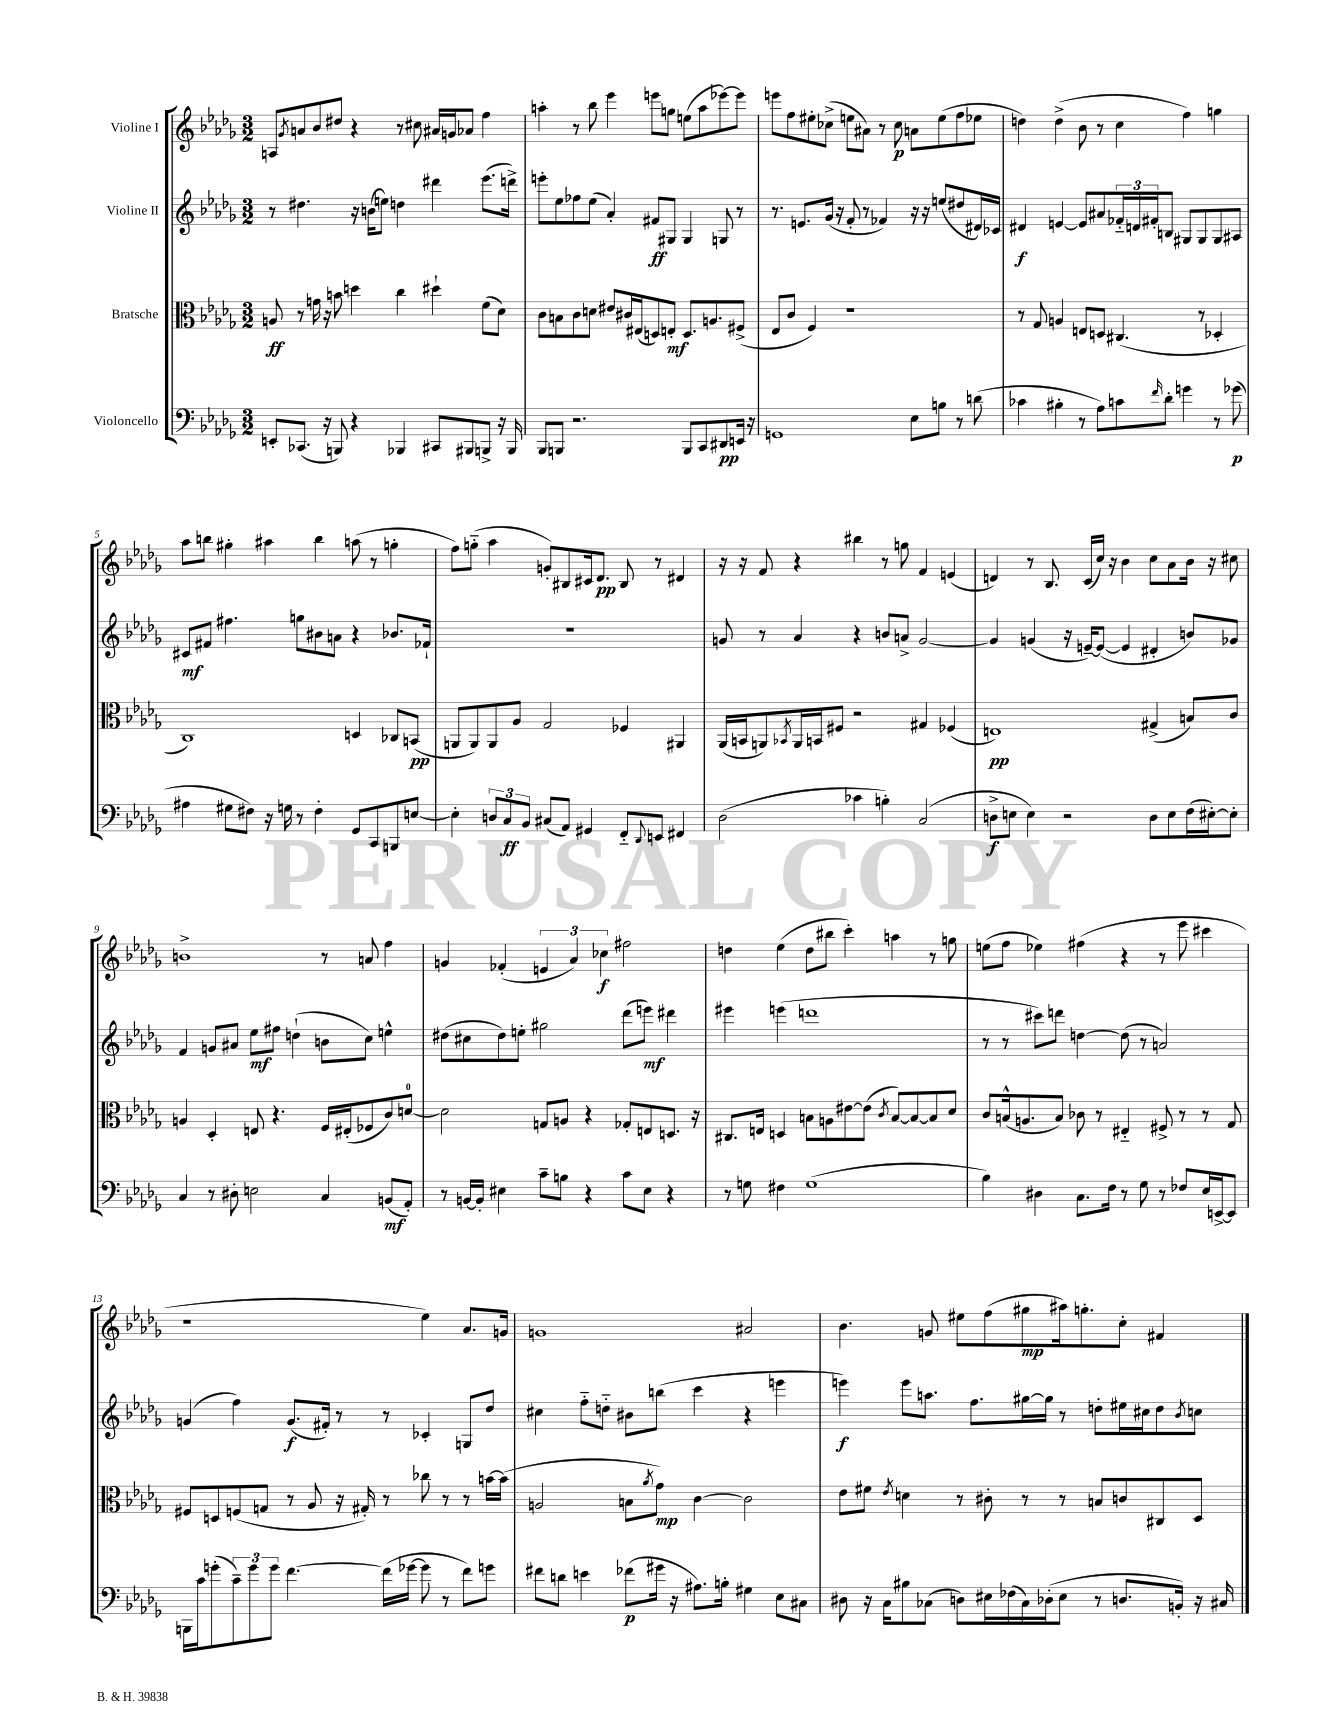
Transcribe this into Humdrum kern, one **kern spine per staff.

**kern	**dynam	**kern	**dynam	**kern	**dynam	**kern	**dynam
*part4	*part4	*part3	*part3	*part2	*part2	*part1	*part1
*staff4	*staff4	*staff3	*staff3	*staff2	*staff2	*staff1	*staff1
*I"Violoncello	*	*I"Bratsche	*	*I"Violine II	*	*I"Violine I	*
*clefF4	*	*clefC3	*	*clefG2	*	*clefG2	*
*k[b-e-a-d-g-]	*	*k[b-e-a-d-g-]	*	*k[b-e-a-d-g-]	*	*k[b-e-a-d-g-]	*
*M3/2	*	*M3/2	*	*M3/2	*	*M3/2	*
=1	=1	=1	=1	=1	=1	=1	=1
8EEn'/L	.	8An/	ff	8r	.	8An/L	.
.	.	.	.	.	.	8qg-/	.
(8.CC-X/J	.	8r	.	4.dd#X\	.	8an/	.
.	.	16gn\	.	.	.	8b-/	.
16r	.	16r	.	.	.	.	.
8BBBn/)	.	8bn\	.	.	.	8dd#X/J	.
4r	.	4ddn\	.	16r	.	4r	.
.	.	.	.	(16bn\KL	.	.	.
.	.	.	.	8een\J)	.	.	.
4BBB-X/	.	4cc\	.	4ddn\	.	8r	.
.	.	.	.	.	.	8cc#X\	.
8CC#X/L	.	4dd#X`\	.	4ddd#X\	.	16a#X/LL	.
.	.	.	.	.	.	16gn/J	.
8BBB#X/	.	.	.	.	.	8a-X/J	.
8BBBn^/J	.	(8f\L	.	(8.eee-\L	.	4ff\	.
16r	.	8d-\J)	.	.	.	.	.
16BBB/	.	.	.	16dddn^\Jk)	.	.	.
=2	=2	=2	=2	=2	=2	=2	=2
8BBB-/L	.	8c\L	.	8eeen'\L	.	4aan'\	.
8BBBn/J	.	8Bn\	.	8ee-\	.	.	.
2.r	.	8c\	.	8ff-X\	.	8r	.
.	.	8dn\J	.	(8ee-\J	.	8bb-\	.
.	.	8e#X/L	.	4a-'/)	.	4eee-\	.
.	.	16c#X/L	.	.	.	.	.
.	.	(16E#X/J	.	.	.	.	.
.	.	8Dn/)	.	8f#X/L	ff	8eeen\L	.
.	.	8En'/J	mf	8G#X/J	.	8ggn\J	.
8BBB/L	.	8.D/L	.	4G#/	.	(8een\L	.
8CC/	.	.	.	.	.	8aa\	.
.	.	8.An/	.	.	.	.	.
8DD#X/	pp	.	.	8Gn/	.	[8eee-X\)	.
16EEn/Jk	.	(8F#X^/J	.	8r	.	8eee-\J]	.
16r	.	.	.	.	.	.	.
=3	=3	=3	=3	=3	=3	=3	=3
1GGn	.	8E-/L	.	8.r	.	8eeen\L	.
.	.	8c/J	.	.	.	8ff\	.
.	.	.	.	8.en/L	.	.	.
.	.	4F/)	.	.	.	8ee#X'\	.
.	.	.	.	(16g-/Jk	.	(8cc-X^\J	.
.	.	.	.	16r	.	.	.
.	.	1r	.	8f'/	.	8een\L	.
.	.	.	.	8r	.	8a#X\J)	.
.	.	.	.	4f-X/)	.	8r	.
.	.	.	.	.	.	8cc-\	p
8E-\L	.	.	.	16r	.	8an\L	.
.	.	.	.	16r	.	.	.
8Bn\J	.	.	.	(8een/L	.	(8ee\	.
8r	.	.	.	8dd#X/	.	8ff\	.
(8dn\	.	.	.	16d#X/L)	.	8ee-X\J	.
.	.	.	.	16c-X/JJ	.	.	.
=4	=4	=4	=4	=4	=4	=4	=4
4c-X\	.	8r	.	4d#X/	f	4ddn\)	.
.	.	8G-/	.	.	.	.	.
4B#X'\	.	4An/	.	[4en/	.	(4dd^\	.
8r	.	8En/L	.	8e/L]	.	8b-\	.
8A-\L)	.	8Dn/J	.	8a#X/	.	8r	.
8cn\	.	(4.C#X/	.	24f-X/L	.	4cc\	.
.	.	.	.	24dn/	.	.	.
.	.	.	.	24f#X'/J	.	.	.
16qqf/	.	.	.	.	.	.	.
8d-'\J	.	.	.	8Bn/J	.	.	.
4gn\	.	.	.	8G#X/L	.	4ff\)	.
.	.	8r	.	8G#/	.	.	.
8r	.	4D-X'/	.	8G#/	.	4ggn\	.
(8g-X\	p	.	.	8A#X/J	.	.	.
!!LO:LB:g=z
=5	=5	=5	=5	=5	=5	=5	=5
4A#X\	.	1C)	.	8c#X/L	mf	8aa-\L	.
.	.	.	.	8f#X/J	.	8bbn\J	.
8G#X\L	.	.	.	4.ff#X\	.	4gg#X'\	.
8F#X\J)	.	.	.	.	.	.	.
16r	.	.	.	.	.	4aa#X\	.
16Gn\	.	.	.	.	.	.	.
8r	.	.	.	8ggn\L	.	.	.
4F#'\	.	.	.	8b#X\	.	4bb\	.
.	.	.	.	8an\J	.	.	.
8GG-/L	.	4Dn/	.	4r	.	(8aan\	.
8CC/	.	.	.	.	.	8r	.
8BBBn/	.	8C-X/L	.	8.b-X/L	.	4ggn'\	.
[8En/J	.	(8BBn/J	pp	.	.	.	.
.	.	.	.	16f-X`/Jk	.	.	.
=6	=6	=6	=6	=6	=6	=6	=6
4E'\]	.	8AAn/L	.	1.r	.	8ff\L)	.
.	.	8AA/)	.	.	.	(8ggn\J	.
12Dn/L	.	8AA/	.	.	.	4aa-\	.
12C/	ff	.	.	.	.	.	.
.	.	8A-/J	.	.	.	.	.
12BB-/J	.	.	.	.	.	.	.
(8C#X/L	.	2G-/	.	.	.	8gn'/L)	.
8AA-/J)	.	.	.	.	.	8B#X/	.
4GG#X/	.	.	.	.	.	16c#X/k	.
.	.	.	.	.	.	8.d-/J	pp
8FF/L	.	4F-X/	.	.	.	8B#/	.
8qqDD-/	.	.	.	.	.	.	.
8EEn/J	.	.	.	.	.	8r	.
4FF#X/	.	4AA#X/	.	.	.	4d#X/	.
=7	=7	=7	=7	=7	=7	=7	=7
(2D-\	.	(16AA-/LL	.	8gn/	.	16r	.
.	.	16BBn/J	.	.	.	16r	.
.	.	8AAn/)	.	8r	.	8f/	.
.	.	8qBB-X/	.	.	.	.	.
.	.	16AA/L	.	4a-/	.	4r	.
.	.	16BBn/J	.	.	.	.	.
.	.	8F#X/J	.	.	.	.	.
4c-X\	.	2r	.	4r	.	4bb#X\	.
4Bn'\)	.	.	.	8bn/L	.	8r	.
.	.	.	.	8an^/J	.	8ggn\	.
(2C/	.	4G#X/	.	[2g/	.	4f/	.
.	.	(4F-X/	.	.	.	(4en/	.
=8	=8	=8	=8	=8	=8	=8	=8
8Dn^\L	f	1En)	pp	4g/]	.	4dn/)	.
8En\J	.	.	.	.	.	.	.
4E\)	.	.	.	(4gn/	.	8r	.
.	.	.	.	.	.	8.B-/	.
2r	.	.	.	16r	.	.	.
.	.	.	.	[16en~/KL)	.	(16c/LL	.
.	.	.	.	(8e/J_	.	16cc/JJ)	.
.	.	.	.	.	.	16r	.
.	.	.	.	4e/]	.	4b-\	.
8D\L	.	(4G#X^/	.	4d#X'/	.	8cc\L	.
8E\	.	.	.	.	.	8a-\	.
(16F\L	.	8Bn/L)	.	8bn/L)	.	16b-\Jk	.
[16E#X'\J)	.	.	.	.	.	16r	.
8E#'\J]	.	8c/J	.	8g-X/J	.	8cc#X\	.
!!LO:LB:g=z
=9	=9	=9	=9	=9	=9	=9	=9
4C/	.	4An/	.	4f/	.	1bn^	.
8r	.	4D-'/	.	8gn/L	.	.	.
8D#X'\	.	.	.	8a#X/J	.	.	.
2En\	.	8En/	.	8ee-\L	mf	.	.
.	.	4.r	.	8ff#X\J	.	.	.
.	.	.	.	(4ddn`\	.	.	.
4C/	.	16F/LL	.	8bn\L	.	8r	.
.	.	(16E#X'/J	.	.	.	.	.
.	.	8F-X/	.	8cc\J)	.	8an/	.
(8BBn/L	mf	8c/)	.	4een^^\	.	4ff\	.
8AA-'/J)	.	[8dn/J	.	.	.	.	.
=10	=10	=10	=10	=10	=10	=10	=10
8r	.	2d\]	.	(8dd#X\L	.	4gn/	.
[16BBn/LL	.	.	.	8cc#X\	.	.	.
16BB'/JJ]	.	.	.	.	.	.	.
4E#X\	.	.	.	8dd#\)	.	(4f-X'/	.
.	.	.	.	8een'\J	.	.	.
8c~\L	.	8Gn/L	.	2gg#X\	.	6en/	.
8Bn\J	.	8An/J	.	.	.	.	.
.	.	.	.	.	.	6a-/)	.
4r	.	4r	.	.	.	.	.
.	.	.	.	.	.	6cc-X\	f
8c\L	.	8G-X'/L	.	(8ddd-\L	.	2ff#X\	.
8E#\J	.	8En/	.	8eeen\J)	mf	.	.
4r	.	8.Dn/J	.	4ddd#X\	.	.	.
.	.	16r	.	.	.	.	.
=11	=11	=11	=11	=11	=11	=11	=11
8r	.	8.C#X/L	.	4eee#X\	.	4ddn\	.
8Gn\	.	.	.	.	.	.	.
.	.	16En/Jk	.	.	.	.	.
4F#X\	.	4Dn/	.	(4eeen\	.	(4ee-\	.
(1G	.	8Bn\L	.	1dddn	.	8dd\L	.
.	.	8An\	.	.	.	8bb#X\J	.
.	.	[8e#X\	.	.	.	4ccc'\)	.
.	.	(8e#\J]	.	.	.	.	.
.	.	8qc/	.	.	.	.	.
.	.	[8B/L)	.	.	.	4aan\	.
.	.	8B/_	.	.	.	.	.
.	.	8B/]	.	.	.	8r	.
.	.	8d-/J	.	.	.	8ggn\	.
=12	=12	=12	=12	=12	=12	=12	=12
4B-\)	.	8c/L	.	8r	.	(8een\L	.
.	.	(16Bn^^/k	.	8r	.	8ff\J	.
.	.	8.An/	.	.	.	.	.
4D#X\	.	.	.	8ccc#X\L)	.	4ee-X\)	.
.	.	8B/J)	.	8dddn\J	.	.	.
8.C\L	.	8c-X\	.	[4ddn\	.	(4ff#X\	.
.	.	8r	.	.	.	.	.
16F\Jk	.	.	.	.	.	.	.
8r	.	4E#X/	.	(8dd\]	.	4r	.
8G-\	.	.	.	8r	.	.	.
8r	.	8F#X^/	.	2an/)	.	8r	.
8F-X/L	.	8r	.	.	.	8eee-\	.
16E-/L	.	8r	.	.	.	4ccc#X\	.
[16EEn^/J	.	.	.	.	.	.	.
8EE/J]	.	8G-/	.	.	.	.	.
!!LO:LB:g=z
=13	=13	=13	=13	=13	=13	=13	=13
16BBBn\LL	.	8F#X/L	.	(4gn/	.	1r	.
16c\J	.	.	.	.	.	.	.
(8gn'\	.	8Dn/	.	.	.	.	.
12c~\)	.	(8Fn/	.	4ff\)	.	.	.
12g\	.	.	.	.	.	.	.
.	.	8Gn/J	.	.	.	.	.
12g\J	.	.	.	.	.	.	.
[4.f\	.	8r	.	(8.g/L	f	.	.
.	.	8A-/	.	.	.	.	.
.	.	.	.	16f#X'/Jk)	.	.	.
.	.	16r	.	8r	.	.	.
.	.	16G#X'/)	.	.	.	.	.
(16f\LL]	.	8r	.	8r	.	.	.
[16g-X\JJ	.	.	.	.	.	.	.
8g-\]	.	8cc-X\	.	4c-X'/	.	4ee-\)	.
8r	.	8r	.	.	.	.	.
8f\L)	.	8r	.	8Gn/L	.	8.a-/L	.
8gn\J	.	[16bn\LL	.	8dd-/J	.	.	.
.	.	(16b\JJ]	.	.	.	16gn/Jk	.
=14	=14	=14	=14	=14	=14	=14	=14
8f#X\L	.	2An/	.	4cc#X\	.	1gn	.
8dn\J	.	.	.	.	.	.	.
4en\	.	.	.	8ff\L	.	.	.
.	.	.	.	8ddn\J	.	.	.
(8f-X\L	p	8Bn\L	.	8b#X\L	.	.	.
.	.	8qa-/	.	.	.	.	.
16g#X\Jk	.	8g-\J)	mp	(8bbn\J	.	.	.
16r	.	.	.	.	.	.	.
8.A#X\L)	.	[4c\	.	4ccc\	.	.	.
16Bn'\Jk	.	.	.	.	.	.	.
4G#X\	.	2c\]	.	4r	.	2a#X/	.
8E-\L	.	.	.	4eeen\	.	.	.
8C#X\J	.	.	.	.	.	.	.
=15	=15	=15	=15	=15	=15	=15	=15
8D#X\	.	8e-\L	.	4eeen\)	f	4.b-\	.
16r	.	8f#X\J	.	.	.	.	.
16C\KL	.	.	.	.	.	.	.
.	.	8qe-/	.	.	.	.	.
8B#X\	.	4dn\	.	8eee\L	.	.	.
(8C-X\J	.	.	.	8.aan\J	.	8gn/	.
8Dn\L)	.	8r	.	.	.	8ee#X\L	.
.	.	.	.	8.ff\L	.	.	.
16E#X\L	.	8c#X'\	.	.	.	(8ff\	.
(16F-X\	.	.	.	.	.	.	.
16C-\)	.	8r	.	[16gg#X\L	.	8gg#X\	mp
(16D-X'\J	.	.	.	16gg#\JJ]	.	.	.
8E#\J	.	8r	.	8r	.	16aa#X\k)	.
.	.	.	.	.	.	8.ggn'\	.
8r	.	8Bn/L	.	8ddn'\L	.	.	.
8.Dn/L	.	8cn/	.	16ee#X\L	.	8cc'\J	.
.	.	.	.	16cc#X\J	.	.	.
.	.	8C#X/	.	8dd\	.	4f#X/	.
16BBn'/Jk)	.	.	.	.	.	.	.
.	.	.	.	8qb-/	.	.	.
16r	.	8D-/J	.	8ccn\J	.	.	.
16C#X/	.	.	.	.	.	.	.
==	==	==	==	==	==	==	==
*-	*-	*-	*-	*-	*-	*-	*-
